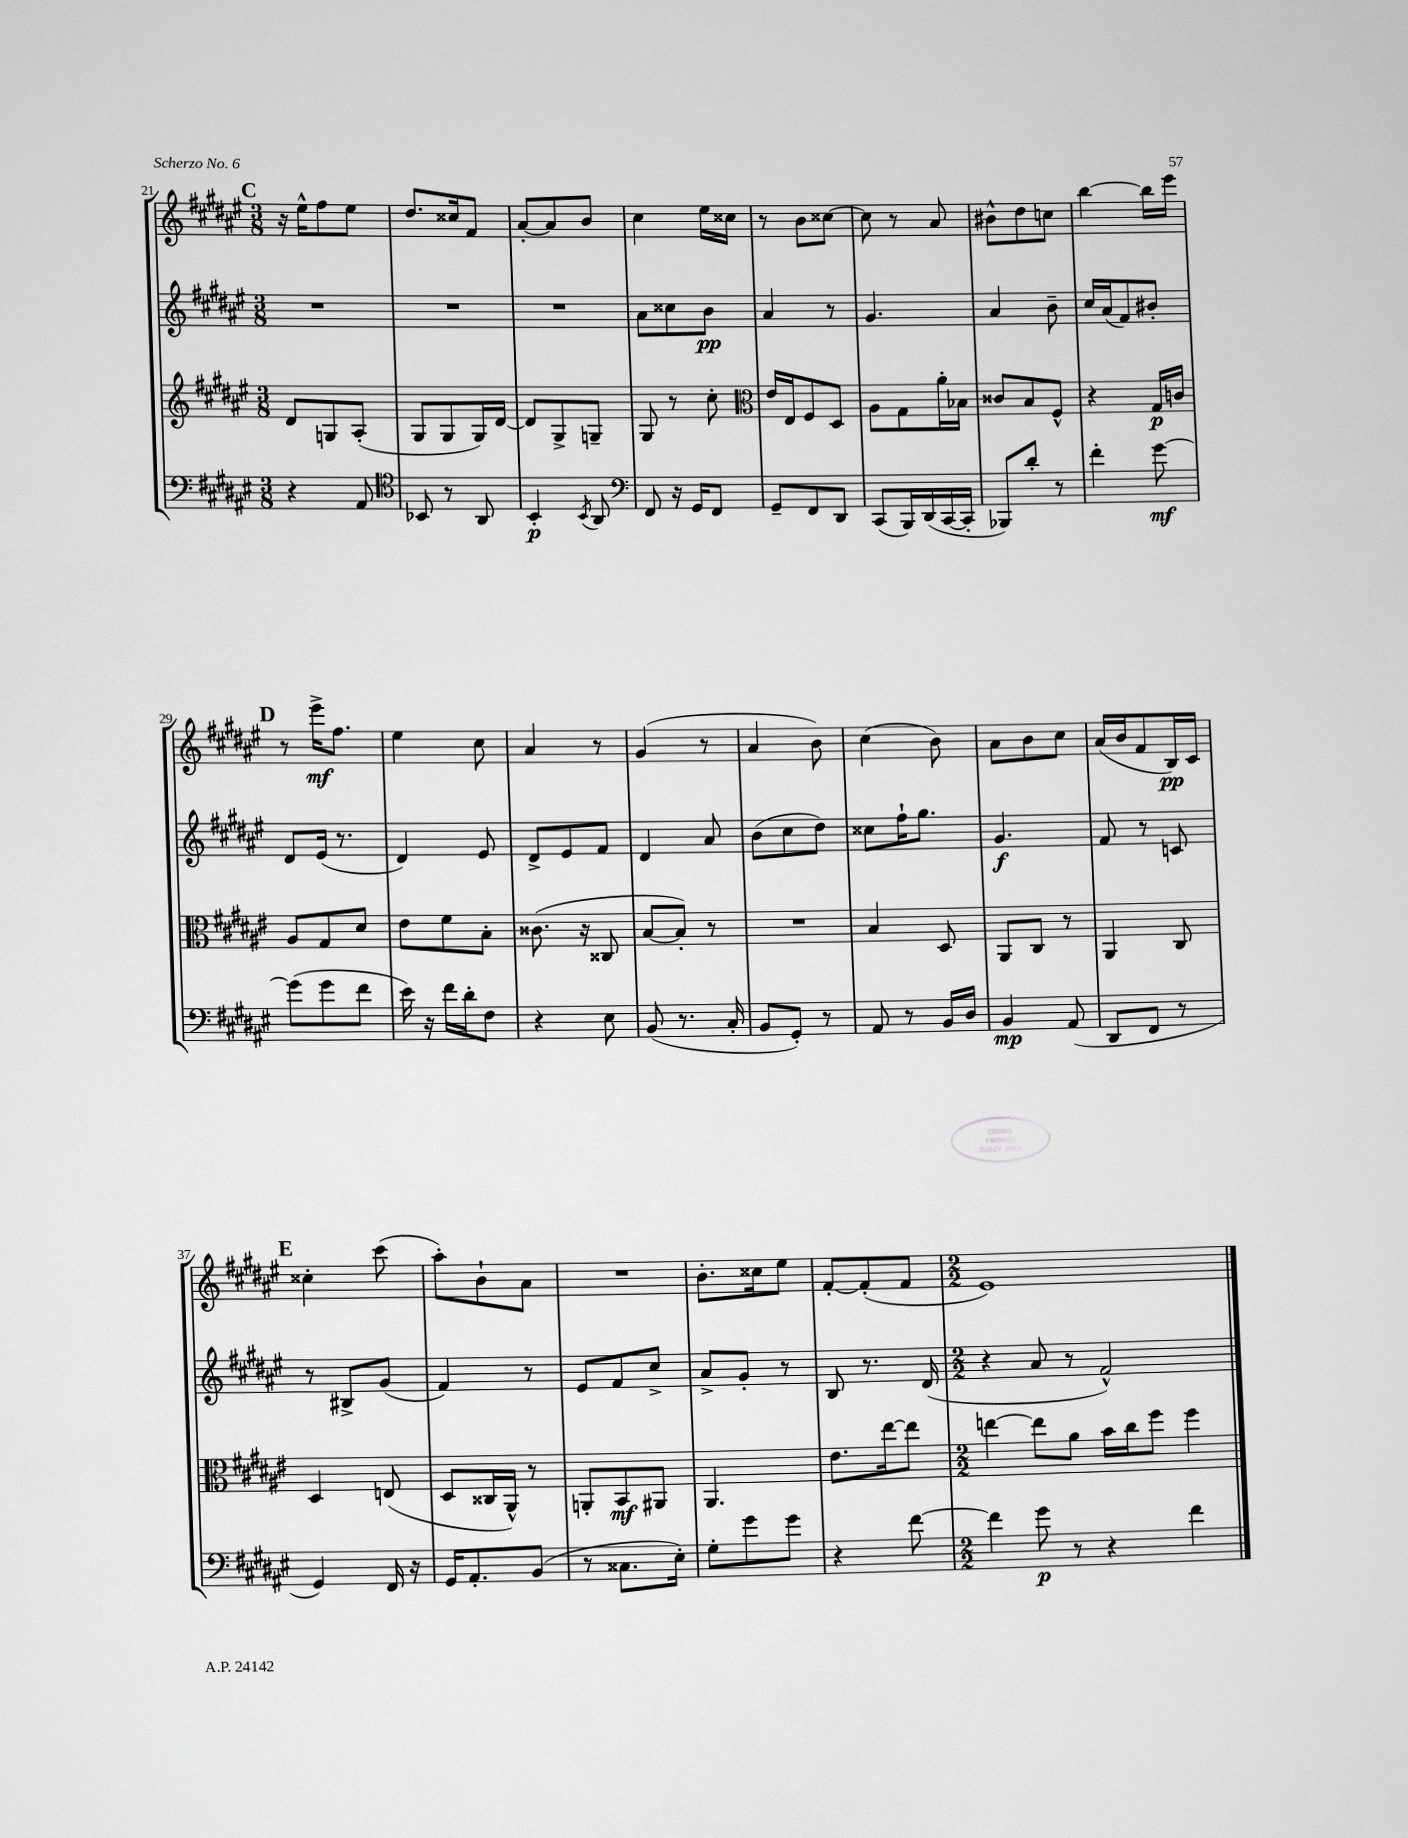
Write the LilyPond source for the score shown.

<<
\new StaffGroup <<
\new Staff = "s0" {
    \clef treble \key fis \major \numericTimeSignature \time 3/8
    \mark \markup { \bold "C" } r16 eis''16-^ fis''8 eis''8 |
    dis''8. cisis''16 fis'8 |
    ais'8~-. ais'8 b'8 |
    cis''4 eis''16 cisis''16 |
    r8 b'8 cisis''8~ |
    cisis''8 r8 ais'8 |
    bis'8-^ dis''8 c''8 |
    b''4~ b''16 eis'''16 |
    \mark \markup { \bold "D" } r8 eis'''16->\mf fis''8. |
    eis''4 cis''8 |
    ais'4 r8 |
    gis'4( r8 |
    ais'4 b'8) |
    cis''4( b'8) |
    ais'8 b'8 cis''8 |
    ais'16( b'16 fis'8 b16\pp) cis'16 |
    \mark \markup { \bold "E" } cisis''4-. cis'''8( |
    ais''8-.) b'8-! ais'8 |
    R4. |
    b'8.-. cisis''16 eis''8 |
    fis'8~-. fis'8-.( fis'8 |
    \numericTimeSignature \time 2/2 eis'1) \bar "|." |
}
\new Staff = "s1" {
    \clef treble \key fis \major \numericTimeSignature \time 3/8
    \mark \markup { \bold "C" } R4. |
    R4. |
    R4. |
    ais'8 cisis''8 b'8\pp |
    ais'4 r8 |
    gis'4. |
    ais'4 b'8-- |
    cis''16 ais'16( fis'8) bis'8-. |
    \mark \markup { \bold "D" } dis'8 eis'16( r8. |
    dis'4) eis'8 |
    dis'8-> eis'8 fis'8 |
    dis'4 ais'8 |
    b'8( cis''8 dis''8) |
    cisis''8 fis''16-! gis''8. |
    gis'4.\f |
    fis'8 r8 c'8 |
    \mark \markup { \bold "E" } r8 bis8-> gis'8( |
    fis'4) r8 |
    eis'8 fis'8 cis''8-> |
    ais'8-> gis'8-. r8 |
    b8 r8. dis'16( |
    \numericTimeSignature \time 2/2 r4 ais'8 r8 fis'2-^) \bar "|." |
}
\new Staff = "s2" {
    \clef treble \key fis \major \numericTimeSignature \time 3/8
    \mark \markup { \bold "C" } dis'8 g8 ais8-.( |
    gis8 gis8 gis16) dis'16~ |
    dis'8 gis8-> g8-- |
    gis8 r8 cis''8-. |
    \clef alto eis'16 eis16 fis8 dis8 |
    ais8 gis8 ais'16-. bes16 |
    cisis'8 b8 fis8-^ |
    r4 gis16\p c'16 |
    \mark \markup { \bold "D" } ais8 gis8 dis'8 |
    eis'8 fis'8 b8-. |
    cisis'8.( r16 cisis8 |
    b8~ b8-.) r8 |
    R4. |
    b4 dis8 |
    ais,8 cis8 r8 |
    ais,4 cis8 |
    \mark \markup { \bold "E" } dis4 e8( |
    dis8 cisis16 ais,16-^) r8 |
    a,8-. b,8\mf ais,8 |
    ais,4. |
    eis'8. eis''16~ eis''8 |
    \numericTimeSignature \time 2/2 e''4~ e''8 ais'8 b'16 cis''16 fis''8 fis''4 \bar "|." |
}
\new Staff = "s3" {
    \clef bass \key fis \major \numericTimeSignature \time 3/8
    \mark \markup { \bold "C" } r4 ais,8 |
    \clef tenor bes,8 r8 ais,8 |
    b,4-.\p \acciaccatura { b,8 } ais,8 |
    \clef bass fis,8 r16 gis,16 fis,8 |
    gis,8-- fis,8 dis,8 |
    cis,8( b,,16) dis,16( cis,16~ cis,16-. |
    bes,,8) dis'8-. r8 |
    fis'4-. gis'8~\mf |
    \mark \markup { \bold "D" } gis'8( gis'8 fis'8 |
    eis'16) r16 fis'16 dis'16-. fis8 |
    r4 eis8 |
    b,8( r8. cis16-. |
    b,8 gis,8-.) r8 |
    ais,8 r8 b,16 dis16 |
    b,4\mp ais,8( |
    dis,8 fis,8 r8 |
    \mark \markup { \bold "E" } gis,4) fis,16 r16 |
    gis,16 ais,8.-. b,8( |
    r8 cisis8. eis16-.) |
    gis8-. gis'8 gis'8 |
    r4 fis'8~ |
    \numericTimeSignature \time 2/2 fis'4 gis'8\p r8 r4 fis'4 \bar "|." |
}
>>
>>
\layout { \context { \Score currentBarNumber = #21 } }
